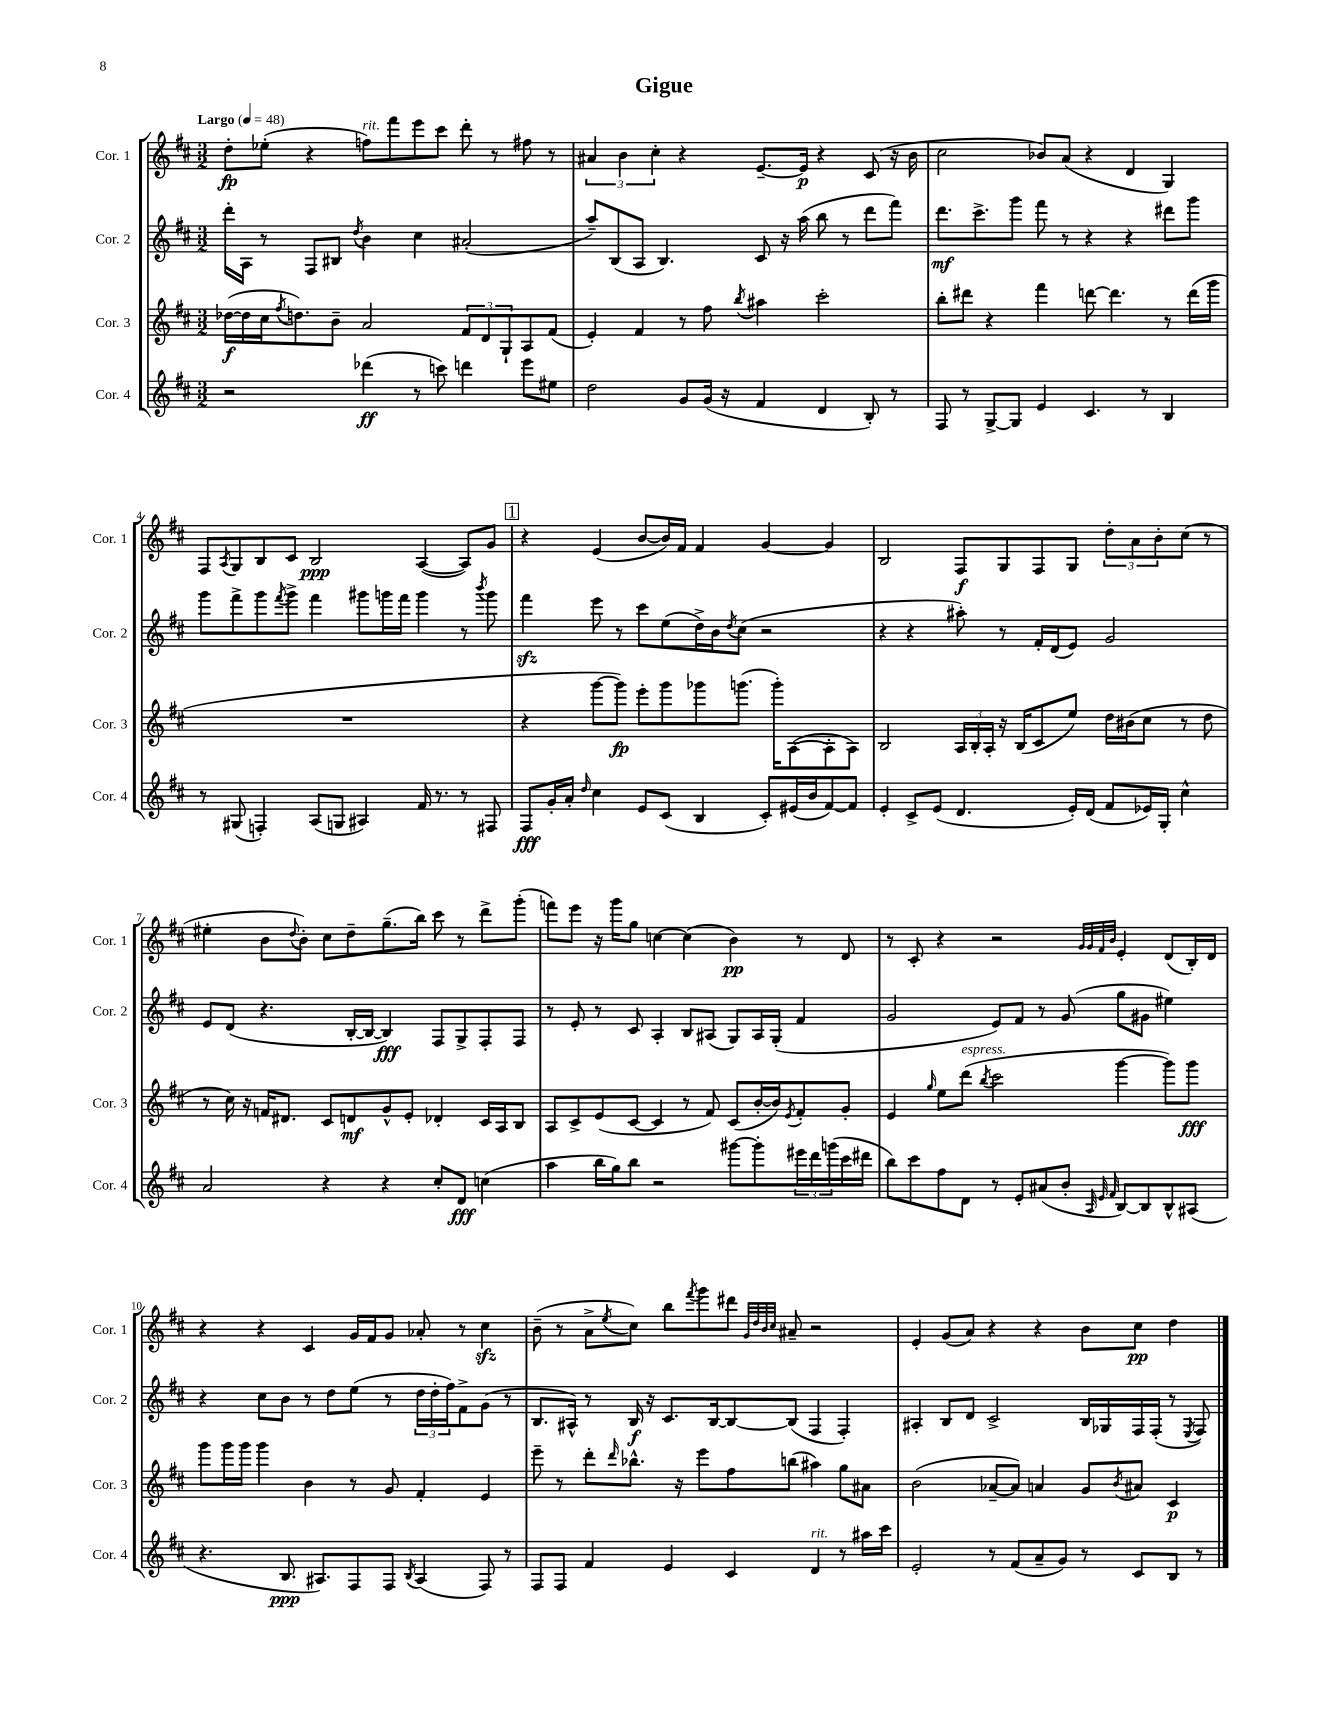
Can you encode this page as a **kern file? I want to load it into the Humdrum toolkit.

**kern	**dynam	**kern	**dynam	**kern	**dynam	**kern	**dynam
*part4	*part4	*part3	*part3	*part2	*part2	*part1	*part1
*staff4	*staff4	*staff3	*staff3	*staff2	*staff2	*staff1	*staff1
*I"Cor. 4	*	*I"Cor. 3	*	*I"Cor. 2	*	*I"Cor. 1	*
*I'Cor. 4	*	*I'Cor. 3	*	*I'Cor. 2	*	*I'Cor. 1	*
*clefG2	*	*clefG2	*	*clefG2	*	*clefG2	*
*k[f#c#]	*	*k[f#c#]	*	*k[f#c#]	*	*k[f#c#]	*
*M3/2	*	*M3/2	*	*M3/2	*	*M3/2	*
*MM48	*	*MM48	*	*MM48	*	*MM48	*
=1	=1	=1	=1	=1	=1	=1	=1
!	!	!	!	!	!	!LO:TX:a:B:t=Largo	!
2r	.	([16dd-X\LL	f	16ddd'\LL	.	8dd'\L	fp
.	.	16dd-\]	.	16A\JJ	.	.	.
.	.	16cc#\J	.	8r	.	(8ee-X'\J	.
.	.	8qff#/	.	.	.	.	.
.	.	8.ddn\)	.	.	.	.	.
.	.	.	.	8F#/L	.	4r	.
.	.	8b~\J	.	8B#X/J	.	.	.
.	.	.	.	8qdd/	.	.	.
!	!	!	!	!	!	!LO:TX:a:i:t=rit.	!
(4ddd-X\	ff	2a/	.	4b\	.	8ffn\L)	.
.	.	.	.	.	.	8fff#\	.
8r	.	.	.	4cc#\	.	8eee\	.
8cccn\)	.	.	.	.	.	8ccc#\J	.
4dddn\	.	12f#/L	.	(2a#X'/	.	8ddd'\	.
.	.	12d/	.	.	.	.	.
.	.	.	.	.	.	8r	.
.	.	12G`/	.	.	.	.	.
8eee\L	.	8A/	.	.	.	8ff#X\	.
8ee#X\J	.	(8f#/J	.	.	.	8r	.
=2	=2	=2	=2	=2	=2	=2	=2
2dd\	.	4e'/)	.	8aa~/L)	.	6a#X/	.
.	.	.	.	(8B/	.	.	.
.	.	.	.	.	.	6b\	.
.	.	4f#/	.	8A/J	.	.	.
.	.	.	.	.	.	6cc#'\	.
.	.	.	.	4.B/)	.	.	.
8g/L	.	8r	.	.	.	4r	.
(16g/Jk	.	8ff#\	.	.	.	.	.
16r	.	.	.	.	.	.	.
.	.	8qbb/	.	.	.	.	.
4f#/	.	4aa#X\	.	8c#/	.	[8.e~/L	.
.	.	.	.	16r	.	.	.
.	.	.	.	(16aa\	.	16e/Jk]	p
4d/	.	2ccc#'\	.	8bb\	.	4r	.
.	.	.	.	8r	.	.	.
8B'/)	.	.	.	8ddd\L	.	(8c#/	.
8r	.	.	.	8fff#\J)	.	16r	.
.	.	.	.	.	.	16b\	.
=3	=3	=3	=3	=3	=3	=3	=3
8F#/	.	8bb'\L	.	8.ddd\L	mf	2cc#\	.
8r	.	8ddd#X\J	.	.	.	.	.
.	.	.	.	8.ccc#^\	.	.	.
[8G^/L	.	4r	.	.	.	.	.
8G/J]	.	.	.	8ggg\J	.	.	.
4e/	.	4fff#\	.	8fff#\	.	8b-X/L)	.
.	.	.	.	8r	.	(8a/J	.
4.c#/	.	[8dddn\	.	4r	.	4r	.
.	.	4.ddd\]	.	.	.	.	.
.	.	.	.	4r	.	4d/	.
8r	.	.	.	.	.	.	.
4B/	.	8r	.	8ddd#X\L	.	4G/)	.
.	.	(16ddd\LL	.	8ggg\J	.	.	.
.	.	16ggg\JJ	.	.	.	.	.
!!LO:LB:g=z
=4	=4	=4	=4	=4	=4	=4	=4
8r	.	1.r	.	8ggg\L	.	8F#/L	.
.	.	.	.	.	.	8qA/	.
(8G#X/	.	.	.	8fff#^\	.	8G/	.
4Fn'/)	.	.	.	8ggg\	.	8B/	.
.	.	.	.	8qfff#/	.	.	.
.	.	.	.	8ggg^\J	.	8c#/J	.
(8A/L	.	.	.	4fff#\	.	2B/	ppp
8Gn/J	.	.	.	.	.	.	.
4A#X/)	.	.	.	8ggg#X\L	.	.	.
.	.	.	.	16gggn\L	.	.	.
.	.	.	.	16fff#\JJ	.	.	.
16f#/	.	.	.	4ggg\	.	([4A/	.
8.r	.	.	.	.	.	.	.
8r	.	.	.	8r	.	8A/L])	.
.	.	.	.	8qbbb/	.	.	.
8F#X/	.	.	.	8ggg\	.	8g/J	.
!!LO:REH:place=s1:t=1
=5	=5	=5	=5	=5	=5	=5	=5
8F#/L	fff	4r	.	4fff#zz\	.	4r	.
16g'/L	.	.	.	.	.	.	.
16a'/JJ	.	.	.	.	.	.	.
16qqdd/	.	.	.	.	.	.	.
4cc#\	.	[8ggg\L	.	8eee\	.	(4e/	.
.	.	8ggg\J])	fp	8r	.	.	.
8e/L	.	8eee'\L	.	8ccc#\L	.	[8b/L	.
(8c#/J	.	8ggg\	.	(8ee\	.	16b/L])	.
.	.	.	.	.	.	16f#/JJ	.
4B/	.	8ggg-X\	.	16dd^\L)	.	4f#/	.
.	.	.	.	16b\J	.	.	.
.	.	.	.	8qdd/	.	.	.
.	.	(8.gggn\J	.	(8cc#\J	.	.	.
8c#'/L)	.	.	.	2r	.	[4g/	.
.	.	16ggg'\KL)	.	.	.	.	.
(16e#X/L	.	([8A\	.	.	.	.	.
16b/J	.	.	.	.	.	.	.
[8f#/)	.	8A'\]	.	.	.	4g/]	.
8f#/J]	.	8A\J)	.	.	.	.	.
=6	=6	=6	=6	=6	=6	=6	=6
4e'/	.	2B/	.	4r	.	2B/	.
8c#^/L	.	.	.	4r	.	.	.
(8e/J	.	.	.	.	.	.	.
4.d/	.	24A/LL	.	8aa#X'\)	.	8F#/L	f
.	.	24B'/	.	.	.	.	.
.	.	24A'/JJ	.	.	.	.	.
.	.	16r	.	8r	.	8G/	.
.	.	(16B/KL	.	.	.	.	.
.	.	8c#/	.	16f#'/LL	.	8F#/	.
.	.	.	.	(16d/J	.	.	.
16e'/LL)	.	8ee/J)	.	8e/J)	.	8G/J	.
(16d/JJ	.	.	.	.	.	.	.
8f#/L	.	16dd\LL	.	2g/	.	12dd'\L	.
.	.	(16b#X\J	.	.	.	.	.
.	.	.	.	.	.	12a\	.
16e-X/L)	.	8cc#\J	.	.	.	.	.
.	.	.	.	.	.	12b'\	.
16G'/JJ	.	.	.	.	.	.	.
4cc#^^\	.	8r	.	.	.	(8cc#\J	.
.	.	8dd\	.	.	.	8r	.
!!LO:LB:g=z
=7	=7	=7	=7	=7	=7	=7	=7
2a/	.	8r	.	8e/L	.	4ee#X'\	.
.	.	16cc#\)	.	(8d/J	.	.	.
.	.	16r	.	.	.	.	.
.	.	16fn/KL	.	4.r	.	8b\L	.
.	.	8.d#X/J	.	.	.	.	.
.	.	.	.	.	.	8qqdd/	.
.	.	.	.	.	.	8b'\J)	.
4r	.	8c#/L	.	.	.	8cc#\L	.
.	.	8dn/	mf	[16B'/LL	.	8dd~\	.
.	.	.	.	16B/JJ_	.	.	.
4r	.	8g^^/	.	4B/])	fff	(8.gg~\	.
.	.	8e'/J	.	.	.	.	.
.	.	.	.	.	.	16bb\Jk)	.
8cc#'/L	.	4d-X'/	.	8F#/L	.	8ccc#\	.
8d/J	fff	.	.	8G^/	.	8r	.
(4ccn\	.	16c#/LL	.	8F#'/	.	8ddd^\L	.
.	.	16A/J	.	.	.	.	.
.	.	8B/J	.	8F#/J	.	(8ggg'\J	.
=8	=8	=8	=8	=8	=8	=8	=8
4aa\	.	8A/L	.	8r	.	8fffn\L)	.
.	.	8c#^/	.	8e'/	.	8eee\J	.
16bb\LL	.	(8e/	.	8r	.	16r	.
16gg\J)	.	.	.	.	.	16ggg\KL	.
8bb\J	.	[8c#/J	.	8c#/	.	8gg\J	.
2r	.	4c#/]	.	4A'/	.	[4ccn\	.
.	.	8r	.	8B/L	.	(4cc\]	.
.	.	8f#/)	.	(8A#X/J	.	.	.
[8ggg#X\L	.	(8c#/L	.	8G/L)	.	4b\)	pp
8ggg#'\]	.	[16b'/L	.	16A#/L	.	.	.
.	.	16b/J])	.	(16G'/JJ	.	.	.
.	.	8qe/	.	.	.	.	.
24eee#X\L	.	8f#'/	.	4f#/	.	8r	.
24ddd\	.	.	.	.	.	.	.
(24gggn\	.	.	.	.	.	.	.
16ccc#\	.	8g'/J	.	.	.	8d/	.
16ddd#X\JJ	.	.	.	.	.	.	.
=9	=9	=9	=9	=9	=9	=9	=9
8bb\L)	.	4e/	.	2g/	.	8r	.
8ccc#\	.	.	.	.	.	8c#'/	.
.	.	16qqgg/	.	.	.	.	.
8ff#\	.	8ee\L	.	.	.	4r	.
!	!	!LO:TX:a:i:t=espress.	!	!	!	!	!
8d\J	.	(8ddd\J	.	.	.	.	.
.	.	8qbb/	.	.	.	.	.
8r	.	2ccc#\	.	8e/L)	.	2r	.
8e'/L	.	.	.	8f#/J	.	.	.
(8a#X/	.	.	.	8r	.	.	.
8b'/J	.	.	.	(8g/	.	.	.
.	.	.	.	.	.	32qqg/LLL	.
32qqA/	.	.	.	.	.	32qqg/	.
32qqe/	.	.	.	.	.	32qqf#/	.
32qqf#/	.	.	.	.	.	32qqb/JJJ	.
[8B/L)	.	[4ggg\	.	8gg\L	.	4e'/	.
8B/]	.	.	.	8g#X\J	.	.	.
8B^^/	.	8ggg\L])	.	4ee#X\)	.	(8d/L	.
(8A#X/J	.	8ggg\J	fff	.	.	16B'/L)	.
.	.	.	.	.	.	16d/JJ	.
!!LO:LB:g=z
=10	=10	=10	=10	=10	=10	=10	=10
4.r	.	8ggg\L	.	4r	.	4r	.
.	.	16ggg\L	.	.	.	.	.
.	.	16ggg\JJ	.	.	.	.	.
.	.	4ggg\	.	8cc#\L	.	4r	.
8.B/	ppp	.	.	8b\J	.	.	.
.	.	4b\	.	8r	.	4c#/	.
8.A#X/L)	.	.	.	.	.	.	.
.	.	.	.	8dd\L	.	.	.
8F#/	.	8r	.	(8ee\J	.	16g/LL	.
.	.	.	.	.	.	16f#/J	.
8F#/J	.	8g/	.	8r	.	8g/J	.
8qB/	.	.	.	.	.	.	.
(4A#/	.	4f#'/	.	24dd\LL	.	8a-X'/	.
.	.	.	.	24dd'\	.	.	.
.	.	.	.	24ff#\J)	.	.	.
.	.	.	.	8f#^\	.	8r	.
8F#/)	.	4e/	.	(8g\J	.	4cc#zz\	.
8r	.	.	.	8r	.	.	.
=11	=11	=11	=11	=11	=11	=11	=11
8F#/L	.	8eee~\	.	8.B/L	.	(8b~\	.
8F#/J	.	8r	.	.	.	8r	.
.	.	.	.	16A#X^^/Jk)	.	.	.
4f#/	.	8ddd'\L	.	8r	.	8a^\L	.
.	.	16qqddd/	.	.	.	8qee/	.
.	.	8.bb-X^^\J	.	16B/	f	8cc#\J)	.
.	.	.	.	16r	.	.	.
4e/	.	.	.	8.c#/L	.	8bb\L	.
.	.	16r	.	.	.	.	.
.	.	.	.	.	.	8qfff#/	.
.	.	8eee\L	.	.	.	8ggg\	.
.	.	.	.	[16B/k	.	.	.
4c#/	.	8ff#\	.	8B/_	.	8ddd#X\J	.
.	.	.	.	.	.	32qqg/LLL	.
.	.	.	.	.	.	32qqdd/	.
.	.	.	.	.	.	32qqb/	.
.	.	.	.	.	.	32qqcc#/JJJ	.
.	.	(8bbn\J	.	(8B/J]	.	8a#X~/	.
!LO:TX:a:i:t=rit.	!	!	!	!	!	!	!
4d/	.	4aa#X\)	.	4F#/	.	2r	.
8r	.	8gg\L	.	4F#'/)	.	.	.
16aa#X\LL	.	8a#X\J	.	.	.	.	.
16ccc#\JJ	.	.	.	.	.	.	.
=12	=12	=12	=12	=12	=12	=12	=12
2e'/	.	(2b\	.	4A#X'/	.	4e'/	.
.	.	.	.	8B/L	.	(8g/L	.
.	.	.	.	8d/J	.	8a/J)	.
8r	.	[8a-X~/L	.	2c#^/	.	4r	.
(8f#/L	.	8a-/J])	.	.	.	.	.
8a~/	.	4an/	.	.	.	4r	.
8g/J)	.	.	.	.	.	.	.
8r	.	8g/L	.	16B/LL	.	8b\L	.
.	.	.	.	16G-X/	.	.	.
.	.	8qb/	.	.	.	.	.
8c#/L	.	8a#X/J	.	16F#/	.	8cc#\J	pp
.	.	.	.	(16F#'/JJ	.	.	.
8B/J	.	4c#/	p	8r	.	4dd\	.
.	.	.	.	8qE/	.	.	.
8r	.	.	.	8F#/)	.	.	.
==	==	==	==	==	==	==	==
*-	*-	*-	*-	*-	*-	*-	*-
